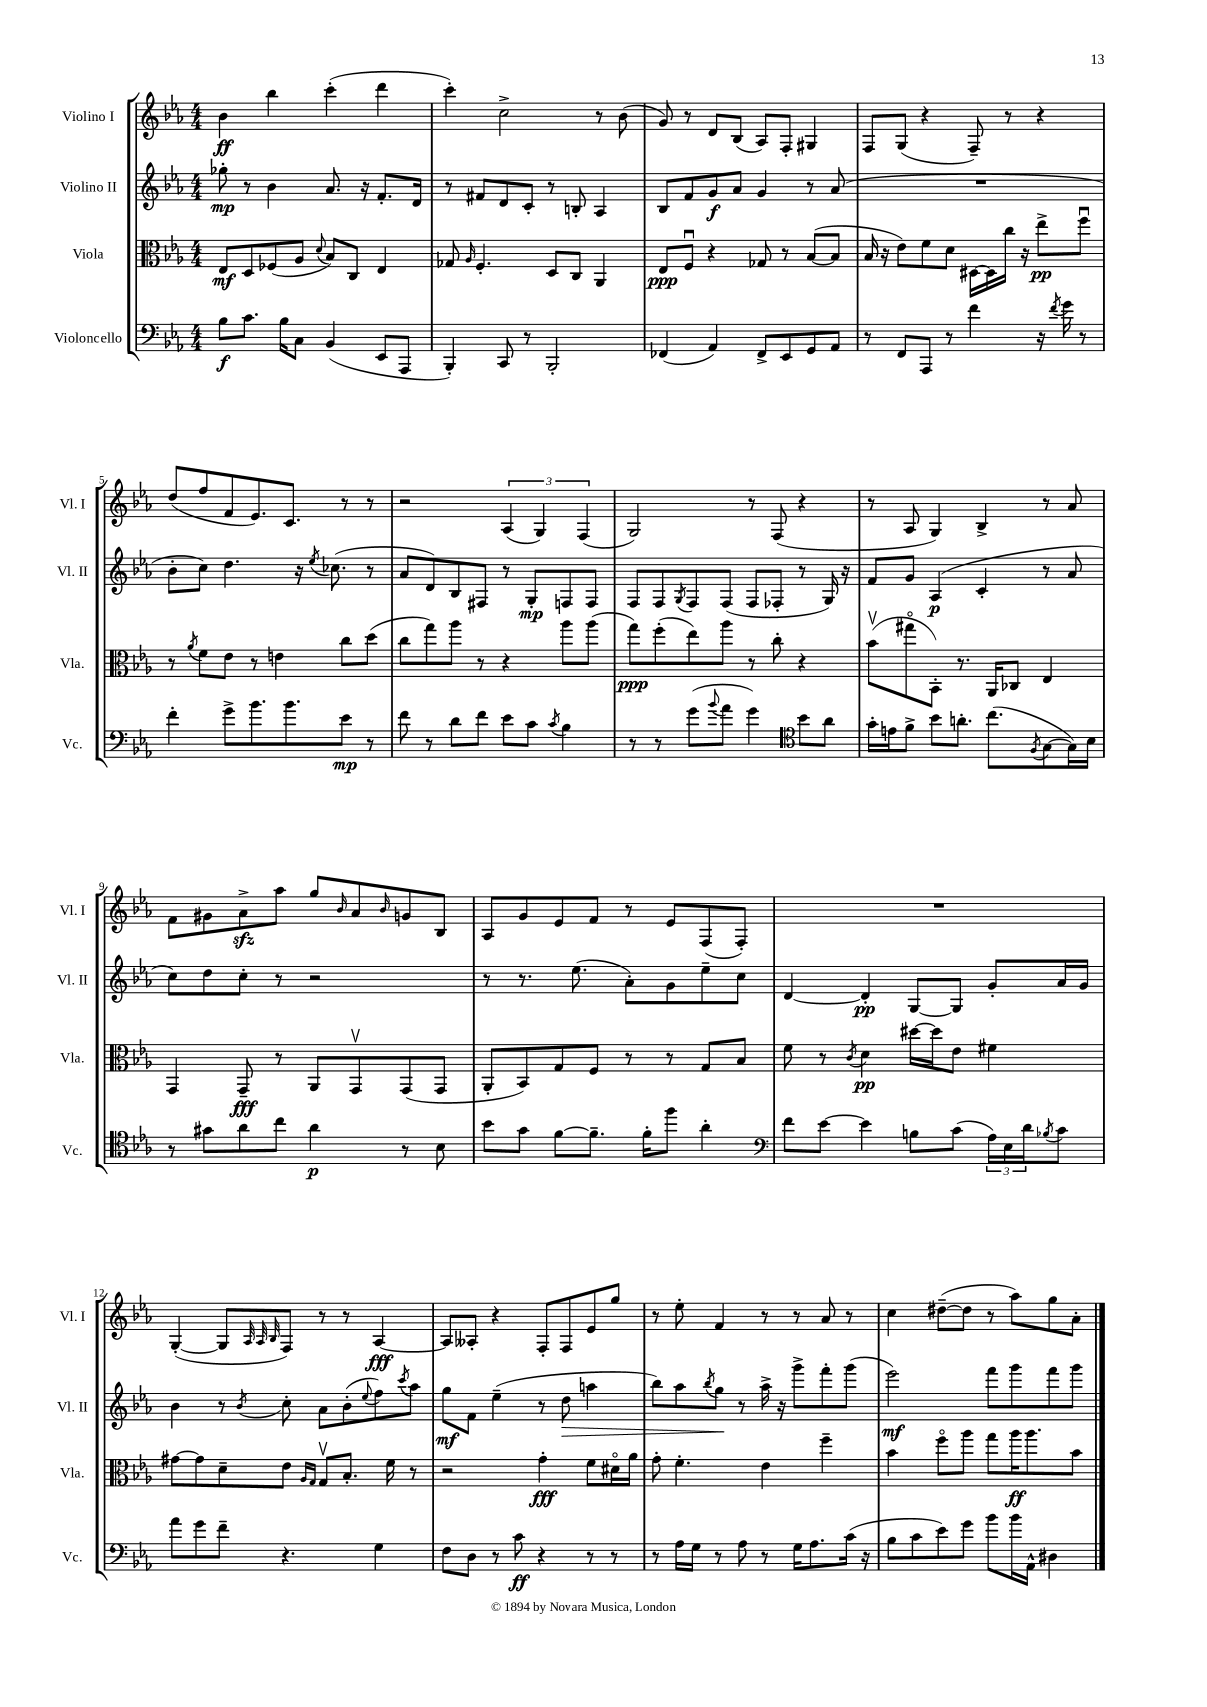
<<
\new StaffGroup <<
\new Staff = "s0" \with { instrumentName = "Violino I" shortInstrumentName = "Vl. I" } {
    \clef treble \key ees \major \numericTimeSignature \time 4/4
    bes'4\ff bes''4 c'''4-.( d'''4 |
    c'''4-.) c''2-> r8 bes'8( |
    g'8) r8 d'8 bes8( aes8) f8-. gis4 |
    f8 g8( r4 f8--) r8 r4 |
    d''8( f''8 f'8 ees'8.) c'8. r8 r8 |
    r2 \tuplet 3/2 { aes4( g4) f4( } |
    g2) r8 f8( r4 |
    r8 aes8 g4) bes4-> r8 aes'8 |
    f'8 gis'8 aes'8->\sfz aes''8 g''8 \grace { bes'16 } aes'8 \grace { bes'16 } g'8 bes8 |
    aes8 g'8 ees'8 f'8 r8 ees'8 f8( f8-.) |
    R1 |
    g4~-.( g8 \grace { aes32 aes32 bes32 } f8) r8 r8 aes4~\fff |
    aes8 aeses8-. r4 f8-. f8 ees'8 g''8 |
    r8 ees''8-. f'4 r8 r8 aes'8 r8 |
    c''4 dis''8~--( dis''8 r8 aes''8) g''8 aes'8-. \bar "|." |
}
\new Staff = "s1" \with { instrumentName = "Violino II" shortInstrumentName = "Vl. II" } {
    \clef treble \key ees \major \numericTimeSignature \time 4/4
    ges''8-.\mp r8 bes'4 aes'8. r16 f'8.-. d'16 |
    r8 fis'8 d'8 c'8-. r8 b8-. aes4 |
    bes8 f'8 g'8\f aes'8 g'4 r8 aes'8( |
    R1 |
    bes'8-. c''8) d''4. r16 \acciaccatura { ees''8 } ces''8.( r8 |
    aes'8 d'8) bes8 fis8 r8 g8-.\mp f8 f8 |
    f8 f8 \acciaccatura { g8 } f8 f8( f8 fes8-. r8 g16) r16 |
    f'8 g'8 aes4\p( c'4-. r8 aes'8 |
    c''8) d''8 c''8-. r8 r2 |
    r8 r8. ees''8.( aes'8-.) g'8 ees''8-- c''8 |
    d'4~ d'4-.\pp g8~ g8 g'8-. aes'16 g'16 |
    bes'4 r8 \acciaccatura { bes'8 } c''8-. aes'8 bes'8-.( \appoggiatura { ees''8 } f''8) \acciaccatura { c'''8 } aes''8 |
    g''8\mf f'8 ees''4--( r8 d''8\> a''4 |
    bes''8) aes''8 \acciaccatura { bes''8 } g''8\! r8 aes''16-> r16 g'''8-> f'''8-. g'''8( |
    ees'''2\mf) f'''8 g'''8 f'''8 g'''8 \bar "|." |
}
\new Staff = "s2" \with { instrumentName = "Viola" shortInstrumentName = "Vla." } {
    \clef alto \key ees \major \numericTimeSignature \time 4/4
    ees8\mf d8 fes8( aes8 \appoggiatura { d'8 } bes8) c8 ees4 |
    ges8 \grace { aes16 } f4.-. d8 c8 aes,4 |
    ees8\ppp f8\downbow r4 ges8 r8 bes8~( bes8 |
    bes16 r16 ees'8) f'8 d'8 dis16~ dis16 c''16 r16 ees''8->\pp f''8\downbow |
    r8 \acciaccatura { aes'8 } f'8 ees'8 r8 e'4 c''8 d''8( |
    c''8 g''8) aes''8 r8 r4 aes''8 aes''8( |
    g''8\ppp) f''8-.( ees''8) aes''8 r8 c''8-. r4 |
    bes'8\upbow( gis''8\flageolet bes,8-.) r8. aes,16 ces8 ees4 |
    g,4 g,8--\fff r8 aes,8 g,8\upbow g,8( g,8 |
    aes,8-. bes,8) g8 f8 r8 r8 g8 bes8 |
    f'8 r8 \acciaccatura { c'8 } d'4\pp dis''16~ dis''16 ees'8 fis'4 |
    gis'8~ gis'8 d'8-- ees'8 \grace { aes16 g16 } g8\upbow bes8.-. f'16 r8 |
    r2 g'4-.\fff f'8 dis'16\flageolet aes'16 |
    g'8-. f'4.-. ees'4 f''4-- |
    bes'4 f''8\flageolet aes''8 g''8 aes''16\ff aes''8. bes'8 \bar "|." |
}
\new Staff = "s3" \with { instrumentName = "Violoncello" shortInstrumentName = "Vc." } {
    \clef bass \key ees \major \numericTimeSignature \time 4/4
    bes8\f c'8. bes16 c8 bes,4( ees,8 aes,,8 |
    bes,,4-.) c,8 r8 bes,,2-. |
    fes,4( aes,4) fes,8-> ees,8 g,8 aes,8 |
    r8 f,8 aes,,8 r8 f'4 r16 \acciaccatura { f'8 } g'16 r8 |
    f'4-. g'8-> bes'8. bes'8. ees'8\mp r8 |
    f'8 r8 d'8 f'8 ees'8 c'8 \acciaccatura { c'8 } bes4 |
    r8 r8 g'8( \appoggiatura { bes'8 } aes'8 g'4) \clef tenor bes'8 aes'8 |
    g'16-. e'16 f'8-> bes'8 a'8.-. c''8.( \acciaccatura { f8 } g8~ g16) bes16 |
    r8 gis'8 aes'8 c''8 aes'4\p r8 bes8 |
    bes'8 g'8 f'8~ f'8.-- f'16-. f''8 aes'4-. |
    \clef bass f'8 ees'8~ ees'4 b8 c'8( \tuplet 3/2 { aes16) ees16 d'16 } \acciaccatura { bes8 } c'8 |
    aes'8 g'8 f'8-- r4. g4 |
    f8 d8 r8 c'8\ff r4 r8 r8 |
    r8 aes16 g16 r8 aes8 r8 g16 aes8. c'16( r16 |
    bes8 c'8 ees'8) g'8 bes'8 bes'16 aes,16-^ dis4 \bar "|." |
}
>>
>>
